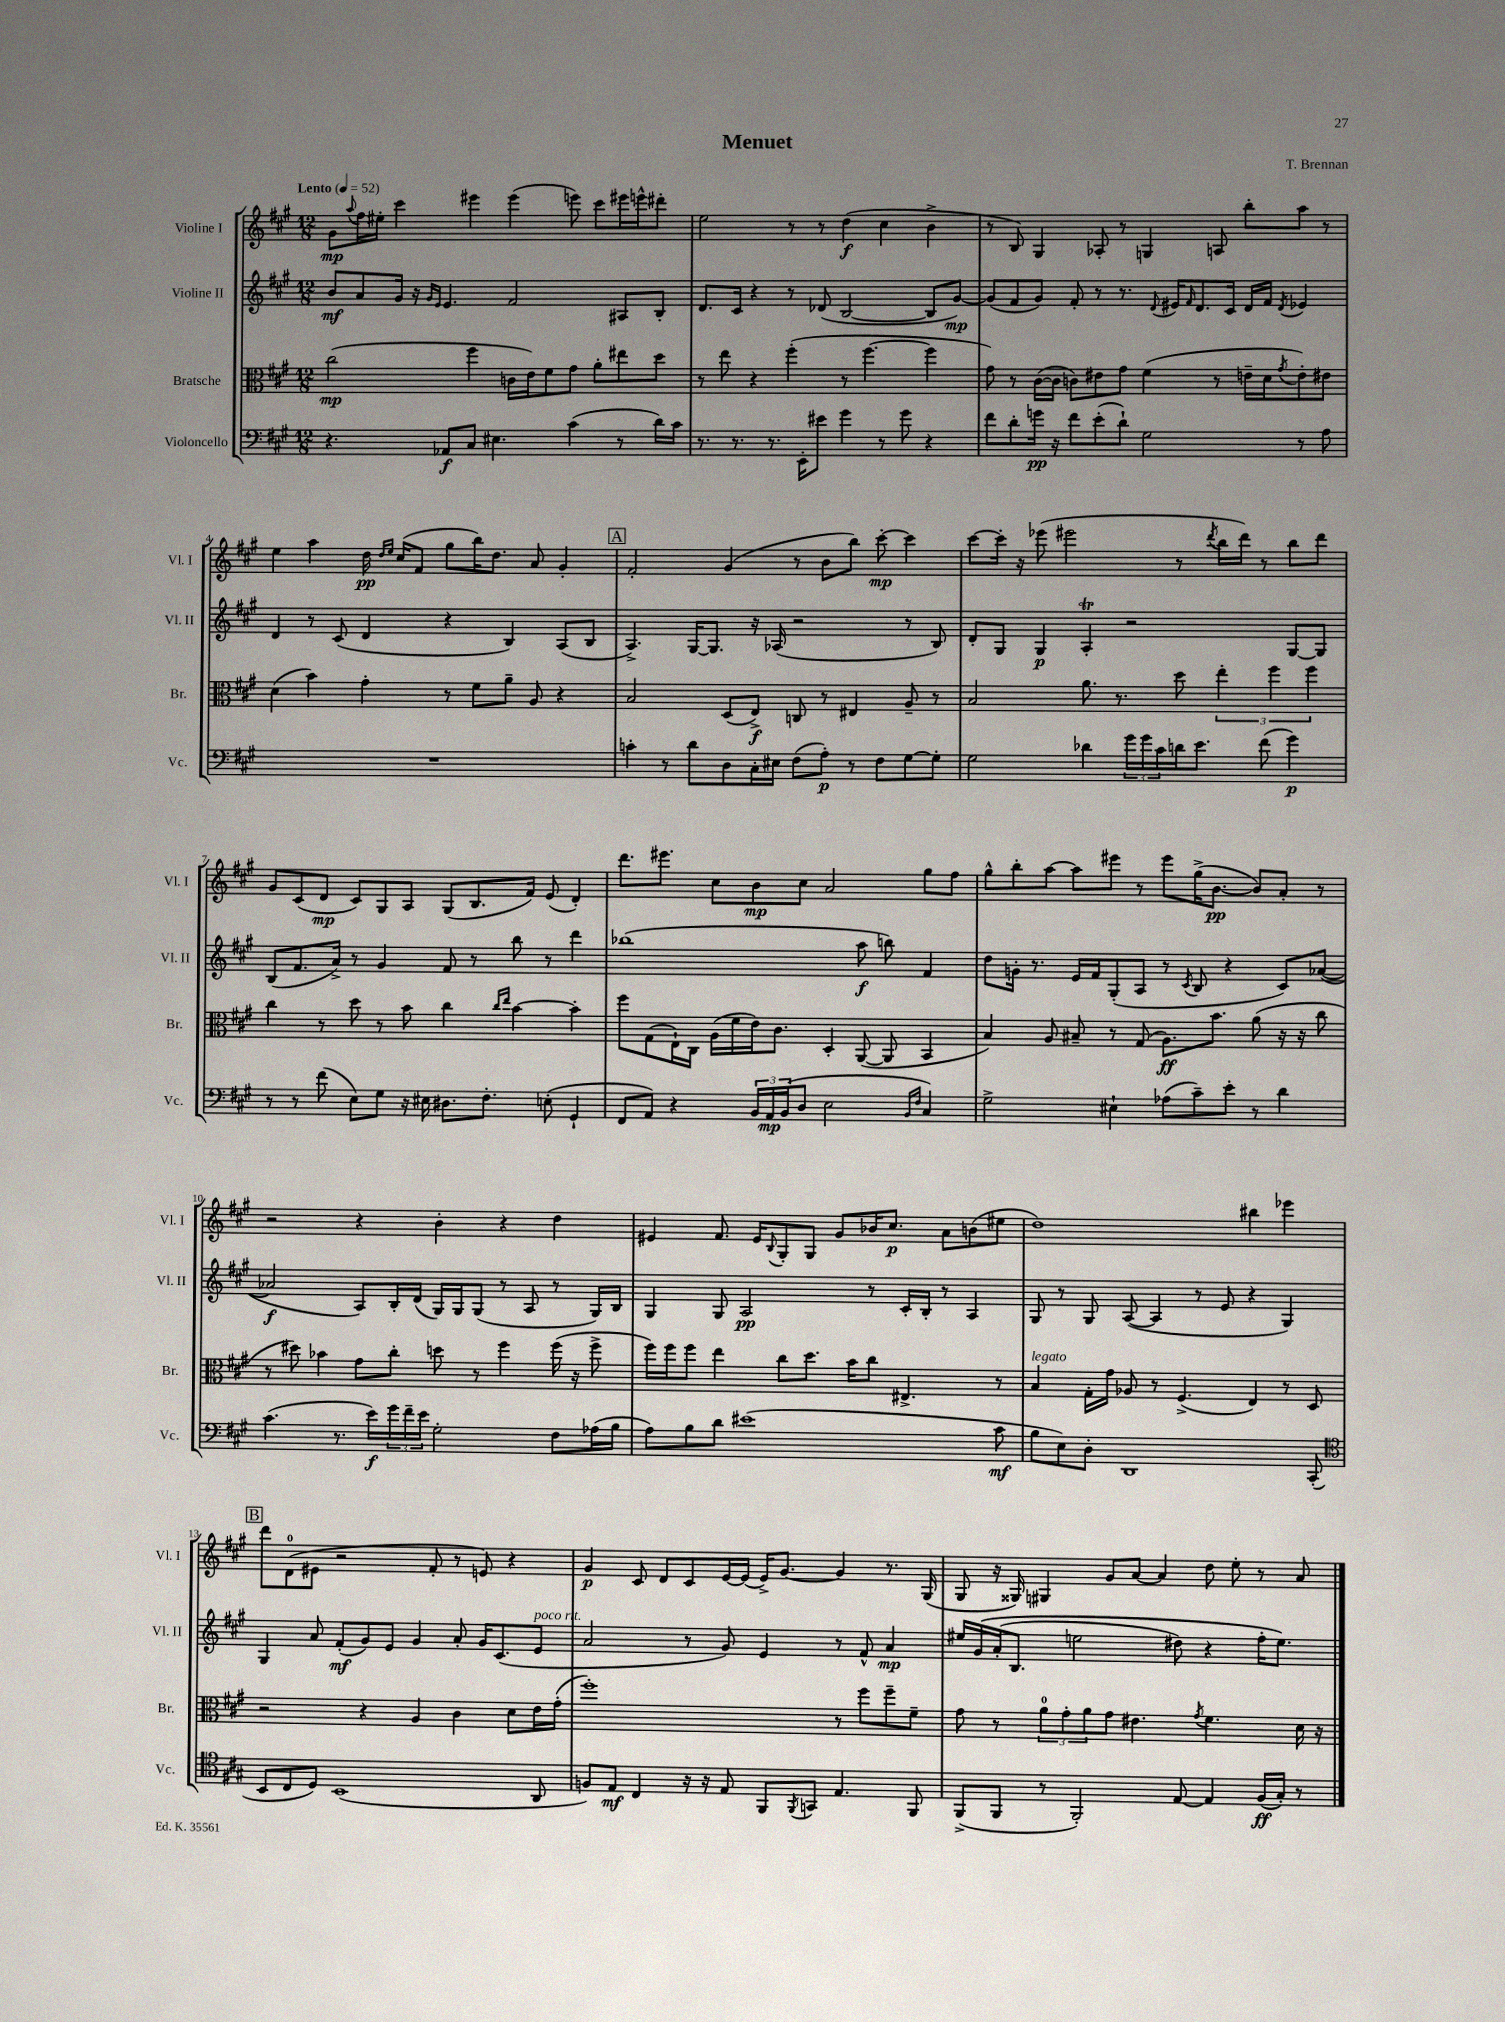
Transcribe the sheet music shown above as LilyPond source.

\header { title = "Menuet" composer = "T. Brennan" }
<<
\new StaffGroup <<
\new Staff = "s0" \with { instrumentName = "Violine I" shortInstrumentName = "Vl. I" } {
    \clef treble \key a \major \numericTimeSignature \time 12/8 \tempo "Lento" 4 = 52
    gis'8\mp \appoggiatura { a''8 } fis''16 eis''16-. cis'''4 eis'''4 eis'''4( e'''8) cis'''8 eis'''16 e'''16-^ dis'''8-. |
    e''2 r8 r8 d''4\f( cis''4 b'4-> |
    r8 b8) gis4 aes8-. r8 g4 a8 b''8-. a''8 r8 |
    e''4 a''4 d''16\pp \grace { d''16 e''16 } cis''16( fis'8 gis''8 b''16) d''8. a'8 gis'4-. |
    \mark \markup { \box "A" } fis'2-. gis'4( r8 b'8 b''8) cis'''8~-.\mp cis'''4 |
    cis'''8~ cis'''16-. r16 ees'''8( eis'''2 r8 \acciaccatura { d'''8 } b''16 d'''16) r8 b''8 d'''8 |
    gis'8 cis'8( d'8\mp cis'8) gis8 a8 gis8( b8. fis'16) e'8( d'4-.) |
    d'''8. eis'''8. cis''8 b'8\mp cis''8 a'2 gis''8 fis''8 |
    gis''8-^ b''8-. a''8~ a''8 eis'''8 r8 eis'''8 gis''16->( b'8.~\pp b'8) a'8-. r8 |
    r2 r4 b'4-. r4 d''4 |
    eis'4 fis'8. eis'16 \appoggiatura { b8 } gis8-. gis8 gis'8 bes'16 cis''8.\p a'8 b'8( eis''8 |
    d''1) bis''4 ees'''4 |
    \mark \markup { \box "B" } d'''8 d'8-0( eis'8 r2 fis'8-. r8 e'8) r4 |
    gis'4\p cis'8 d'8 cis'8 e'16~ e'16( e'16->) gis'8.~ gis'4 r8. gis16( |
    gis8 r16 gisis16) gis4 gis'8 a'8~ a'4 d''8 e''8-. r8 a'8 \bar "|." |
}
\new Staff = "s1" \with { instrumentName = "Violine II" shortInstrumentName = "Vl. II" } {
    \clef treble \key a \major \numericTimeSignature \time 12/8
    b'8\mf a'8 gis'16 r16 \grace { gis'16 e'16 } e'4. fis'2 ais8 b8-. |
    d'8. cis'16 r4 r8 des'8( b2~ b8 gis'8~\mp) |
    gis'8( fis'8 gis'8) fis'8-. r8 r8. \appoggiatura { d'8 } eis'16 \grace { fis'16 } d'8. cis'16 d'16 fis'16 \acciaccatura { d'8 } ees'4 |
    d'4 r8 cis'8( d'4 r4 b4) a8( b8 |
    \mark \markup { \box "A" } a4.->) gis16~ gis8. r16 aes16( r2 r8 b8) |
    d'8-. gis8 gis4\p a4-.\trill r2 gis8~ gis8 |
    b8( fis'8. a'16->) r8 gis'4 fis'8 r8 b''8 r8 d'''4 |
    bes''1( a''8\f b''8) fis'4 |
    d''8 g'16-. r8. e'16 fis'16 gis8-.( a8 r8 \acciaccatura { cis'8 } b8 r4 cis'8) aes'8~( |
    aes'2\f a8) b16-. d'16( gis16) gis16 gis8( r8 a8 r8 gis16) b16 |
    gis4 gis8 a2\pp r8 cis'16-. b16-. r8 a4 |
    gis8 r8 gis8 a8~( a4 r8 e'8 r4 gis4) |
    \mark \markup { \box "B" } gis4 a'8 fis'8-.\mf( gis'8) e'8 gis'4 a'8-. gis'16 cis'8.( e'8^\markup { \italic "poco rit." } |
    a'2 r8 gis'8) e'4 r8 fis'8-^ a'4\mp |
    eis''16 gis'16\( a'16-.( b8. e''2 dis''8) r4 fis''16-. e''8.\) \bar "|." |
}
\new Staff = "s2" \with { instrumentName = "Bratsche" shortInstrumentName = "Br." } {
    \clef alto \key a \major \numericTimeSignature \time 12/8
    cis''2\mp( fis''4 c'16 e'16) fis'8 gis'8 a'8-. eis''8 d''8 |
    r8 e''8 r4 fis''4-.( r8 fis''4.~ fis''4 |
    gis'8) r8 cis'16~( cis'16 c'8) eis'8 gis'8 fis'4( r8 e'16-- d'16 \acciaccatura { gis'8 } e'8-.) eis'8 |
    d'4( b'4) gis'4-. r8 fis'8 a'8-- a8 r4 |
    \mark \markup { \box "A" } b2 d8( e8->\f) c8 r8 eis4 a8-- r8 |
    b2 a'8. r8. d''8 \tuplet 3/2 { e''4-. fis''4 fis''4 } |
    cis''4 r8 d''8 r8 b'8 cis''4 \grace { cis''16 e''16 } b'4~ b'4-. |
    fis''8 gis8( e16-!) cis16 a16( fis'16 e'16) cis'8. d4-. a,8~( a,8 b,4 |
    b4) a8 bis8-- r8 gis8( a8.\ff) b'8. a'8( r16 r16 cis''8 |
    r8 dis''8) bes'4 gis'8 cis''8-. d''8 r8 fis''4 fis''16( r16 fis''8-> |
    fis''16) fis''16 fis''8 e''4 cis''8 d''8. b'16 cis''8 eis4.-> r8 |
    b4^\markup { \italic "legato" } gis16-. gis'16 aes8 r8 fis4.->( e4) r8 d8 |
    \mark \markup { \box "B" } r2 r4 a4 cis'4 d'8 e'16 gis'16-.( |
    fis''1-.) r8 fis''8 fis''8-- fis'8-- |
    gis'8 r8 \tuplet 3/2 { a'8-0 gis'8-. a'8 } gis'8 eis'4. \acciaccatura { gis'8 } fis'4. d'16 r16 \bar "|." |
}
\new Staff = "s3" \with { instrumentName = "Violoncello" shortInstrumentName = "Vc." } {
    \clef bass \key a \major \numericTimeSignature \time 12/8
    r4. aes,8\f cis8 eis4. cis'4( r8 d'16) cis'16 |
    r8. r8. r8. e,16-. eis'8 gis'4 r8 gis'8 r4 |
    fis'8 d'8-. g'16\pp r16 fis'8 e'8-.( d'8-!) gis2 r8 a8 |
    R1. |
    \mark \markup { \box "A" } c'4-. r8 d'8 d8 cis16-. eis16 fis8( a8-.\p) r8 fis8 gis8~ gis8-. |
    gis2 des'4 \tuplet 3/2 { gis'16 gis'16 cis'16 } d'16 e'8. fis'8( gis'4\p) |
    r8 r8 fis'8( e8) gis8 r16 eis16 dis8. fis8.-. e8-.( gis,4-! |
    fis,8 a,8) r4 \tuplet 3/2 { b,16 a,16\mp b,16( } d8 e2 \grace { b,16 fis16 } cis4) |
    gis2-> eis4-! aes8( cis'8--) e'8-. r8 d'4 |
    cis'4.( r8. e'16\f) \tuplet 3/2 { gis'16 fis'16-- e'16 } gis2-. fis8 aes16( b16 |
    a8) b8 d'8 eis'1( cis'8\mf |
    b8 e8) d8-. d,1 cis,8-.( |
    \mark \markup { \box "B" } \clef tenor b,8 cis8 d8) b,1( a,8 |
    f8) e8\mf cis4 r16 r16 e8 fis,8 \acciaccatura { fis,8 } g,8 e4. fis,8 |
    fis,8->( fis,8 r8 fis,2-.) e8~ e4 fis16\ff( gis16-.) r8 \bar "|." |
}
>>
>>
